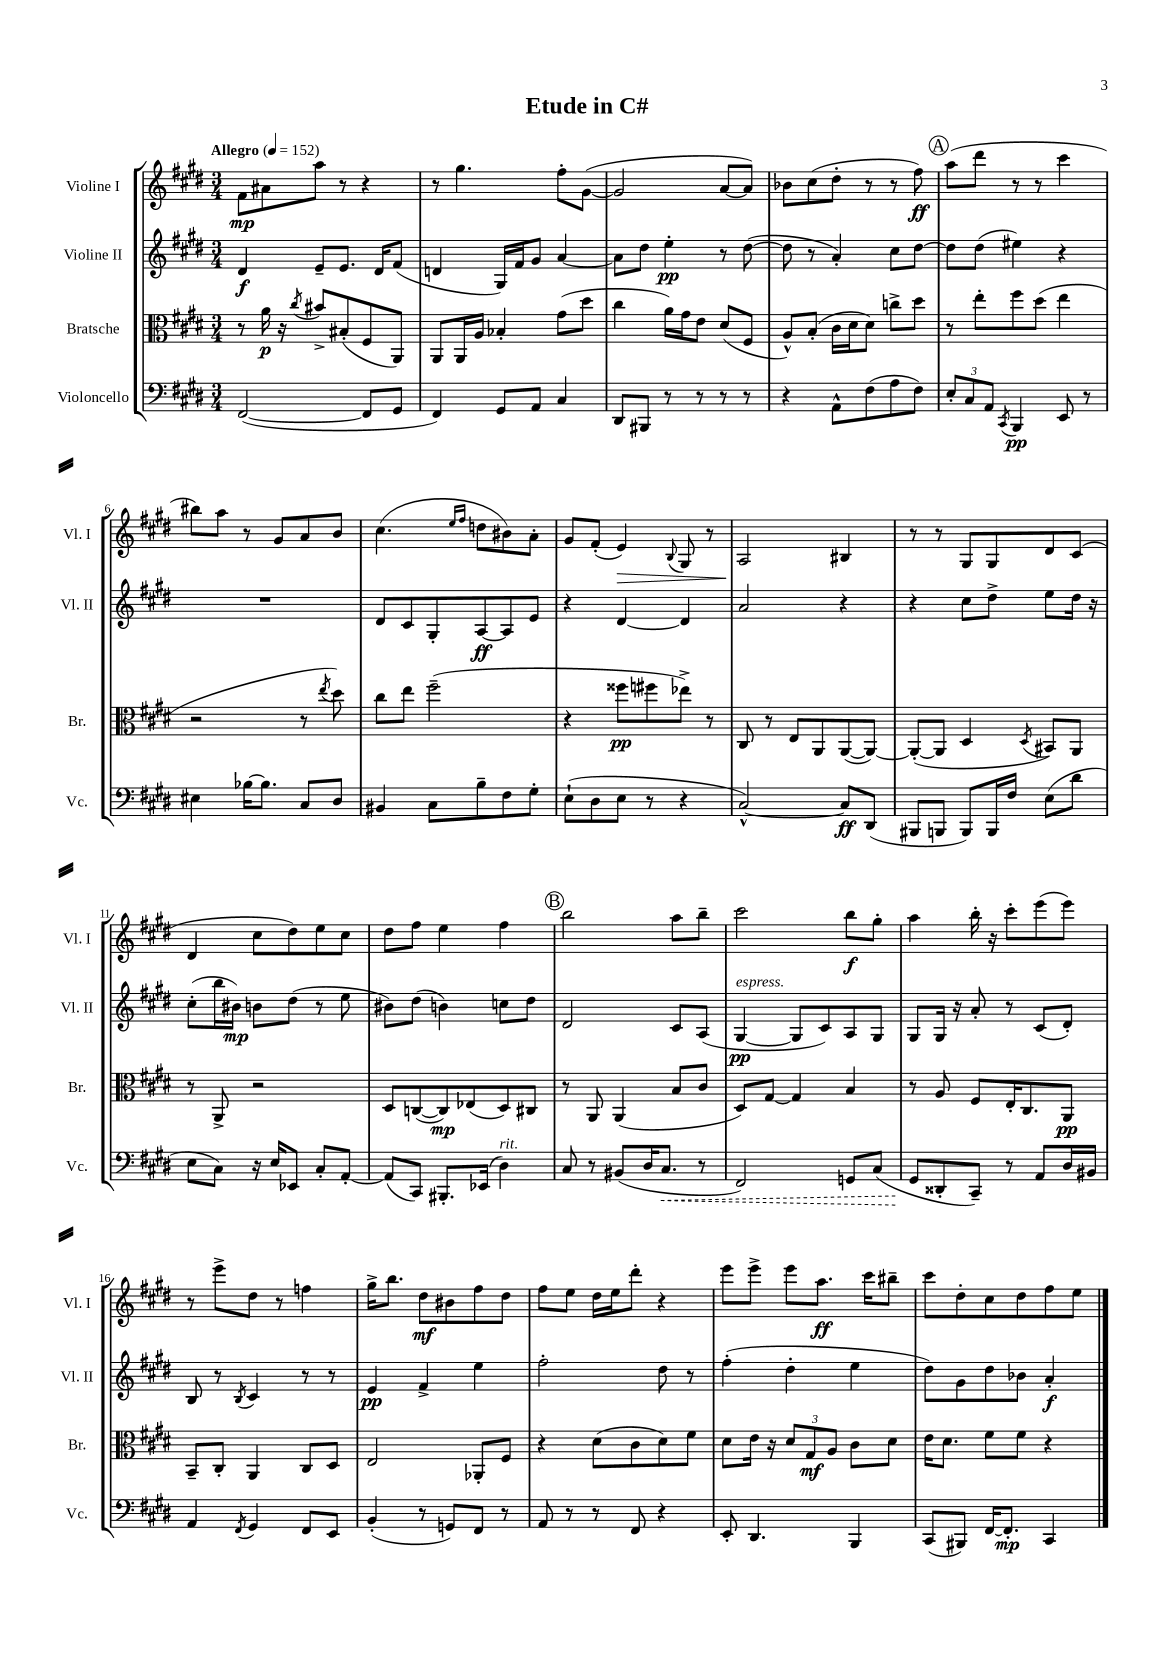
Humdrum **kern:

**kern	**dynam	**kern	**dynam	**kern	**dynam	**kern	**dynam
*part4	*part4	*part3	*part3	*part2	*part2	*part1	*part1
*staff4	*staff4	*staff3	*staff3	*staff2	*staff2	*staff1	*staff1
*I"Violoncello	*	*I"Bratsche	*	*I"Violine II	*	*I"Violine I	*
*I'Vc.	*	*I'Br.	*	*I'Vl. II	*	*I'Vl. I	*
*clefF4	*	*clefC3	*	*clefG2	*	*clefG2	*
*k[f#c#g#d#]	*	*k[f#c#g#d#]	*	*k[f#c#g#d#]	*	*k[f#c#g#d#]	*
*M3/4	*	*M3/4	*	*M3/4	*	*M3/4	*
*MM152	*	*MM152	*	*MM152	*	*MM152	*
=1	=1	=1	=1	=1	=1	=1	=1
!	!	!	!	!	!	!LO:TX:a:B:t=Allegro	!
([2FF#/	.	8r	.	4d#/	f	8f#\L	mp
.	.	16a\	p	.	.	8a#X\	.
.	.	16r	.	.	.	.	.
.	.	8qcc#/	.	.	.	.	.
.	.	8b#X^/L	.	8e~/L	.	8aa\J	.
.	.	(8B#X'/	.	8.e/J	.	8r	.
8FF#/L]	.	8F#/	.	.	.	4r	.
.	.	.	.	16d#/KL	.	.	.
8GG#/J	.	8AA/J)	.	(8f#/J	.	.	.
=2	=2	=2	=2	=2	=2	=2	=2
4FF#/)	.	8AA/L	.	4dn/	.	8r	.
.	.	16AA/L	.	.	.	4.gg#\	.
.	.	16A/JJ	.	.	.	.	.
8GG#/L	.	4B-X'/	.	16G#/LL)	.	.	.
.	.	.	.	16f#/J	.	.	.
8AA/J	.	.	.	8g#/J	.	.	.
4C#/	.	(8g#\L	.	[4a/	.	8ff#'\L	.
.	.	8dd#\J	.	.	.	([8g#\J	.
=3	=3	=3	=3	=3	=3	=3	=3
8DD#/L	.	4cc#\	.	8a\L]	.	2g#/]	.
8BBB#X/J	.	.	.	8dd#\J	.	.	.
8r	.	16a\LL)	.	4ee'\	pp	.	.
.	.	16g#\J	.	.	.	.	.
8r	.	8e\J	.	.	.	.	.
8r	.	(8d#/L	.	8r	.	[8a/L	.
8r	.	8F#/J	.	([8dd#\	.	8a/J])	.
=4	=4	=4	=4	=4	=4	=4	=4
4r	.	8A^^/L)	.	8dd#\]	.	8b-X\L	.
.	.	(8B'/J	.	8r	.	(8cc#\	.
8AA^^\L	.	16c#\LL	.	4a'/)	.	8dd#'\J	.
.	.	16d#\J	.	.	.	.	.
(8F#\	.	8d#\J)	.	.	.	8r	.
8A\	.	8ccn^\L	.	8cc#\L	.	8r	.
8F#\J)	.	8dd#\J	.	[8dd#\J	.	8ff#\)	ff
!!LO:REH:place=s1:t=A
=5	=5	=5	=5	=5	=5	=5	=5
12E'/L	.	8r	.	8dd#\L]	.	(8aa\L	.
12C#/	.	.	.	.	.	.	.
.	.	8ee'\L	.	(8dd#\J	.	8ddd#\J	.
12AA/J	.	.	.	.	.	.	.
8qCC#/	.	.	.	.	.	.	.
4BBB/	pp	8ff#\	.	4ee#X\)	.	8r	.
.	.	(8dd#\J	.	.	.	8r	.
8EE/	.	4ee\	.	4r	.	4ccc#\	.
8r	.	.	.	.	.	.	.
!!LO:LB:g=z
=6	=6	=6	=6	=6	=6	=6	=6
4E#X\	.	2r	.	2.r	.	8bb#X\L)	.
.	.	.	.	.	.	8aa\J	.
[16B-X\KL	.	.	.	.	.	8r	.
8.B-\J]	.	.	.	.	.	.	.
.	.	.	.	.	.	8g#/L	.
8C#/L	.	8r	.	.	.	8a/	.
.	.	8qee/	.	.	.	.	.
8D#/J	.	8dd#\)	.	.	.	8b/J	.
=7	=7	=7	=7	=7	=7	=7	=7
4BB#X/	.	8cc#\L	.	8d#/L	.	(4.cc#\	.
.	.	8ee\J	.	8c#/	.	.	.
8C#\L	.	(2ff#~\	.	8G#'/	.	.	.
.	.	.	.	.	.	16qqee/LL	.
.	.	.	.	.	.	16qqff#/JJ	.
8B~\	.	.	.	[8A/	ff	8ddn\L	.
8F#\	.	.	.	8A/]	.	8b#X\)	.
8G#'\J	.	.	.	8e/J	.	8a'\J	.
=8	=8	=8	=8	=8	=8	=8	=8
(8E`\L	.	4r	.	4r	.	8g#/L	.
8D#\	.	.	.	.	.	(8f#'/J	.
!	!	!	!	!	!	!	!LO:HP:b
8E\J	.	8ff##X\L	pp	[4d#/	.	4e/)	>
8r	.	8ff#X\	.	.	.	.	.
.	.	.	.	.	.	8qqB/	.
4r	.	8ee-X^\J)	.	4d#/]	.	8G#/	.
.	.	8r	.	.	.	8r	.
=9	=9	=9	=9	=9	=9	=9	=9
[2C#^^/)	.	8C#/	.	2a/	.	2A/	.
.	.	8r	.	.	.	.	.
.	.	8E/L	.	.	.	.	.
.	.	8AA/	.	.	.	.	.
8C#/L]	ff	([8AA/	.	4r	.	4B#X/	]
(8DD#/J	.	8AA/J_)	.	.	.	.	.
=10	=10	=10	=10	=10	=10	=10	=10
8BBB#X/L	.	(8AA'/L_	.	4r	.	8r	.
8BBBn/J	.	8AA/J]	.	.	.	8r	.
8BBB/L)	.	4D#/	.	8cc#\L	.	8G#/L	.
16BBB/L	.	.	.	8dd#^\J	.	8G#/	.
16F#/JJ	.	.	.	.	.	.	.
.	.	8qD#/	.	.	.	.	.
(8E\L	.	8BB#X/L)	.	8ee\L	.	8d#/	.
8d#\J	.	8AA/J	.	16dd#\Jk	.	(8c#/J	.
.	.	.	.	16r	.	.	.
!!LO:LB:g=z
=11	=11	=11	=11	=11	=11	=11	=11
8E\L	.	8r	.	(8cc#'\L	.	4d#/	.
8C#\J)	.	8AA^/	.	16bb\L	.	.	.
.	.	.	.	16b#X\JJ)	mp	.	.
16r	.	2r	.	8bn\L	.	8cc#\L	.
16E/KL	.	.	.	.	.	.	.
8EE-X/J	.	.	.	(8dd#\J	.	8dd#\)	.
8C#'/L	.	.	.	8r	.	8ee\	.
[8AA'/J	.	.	.	8ee\	.	8cc#\J	.
=12	=12	=12	=12	=12	=12	=12	=12
(8AA/L]	.	8D#/L	.	8b#X\L)	.	8dd#\L	.
8CC#/J)	.	([8Cn/	.	(8dd#\J	.	8ff#\J	.
8.BBB#X'/L	.	8C/])	mp	4bn\)	.	4ee\	.
.	.	(8E-X/	.	.	.	.	.
(16EE-X/Jk	.	.	.	.	.	.	.
!LO:TX:a:i:t=rit.	!	!	!	!	!	!	!
4D#\)	.	8D#/)	.	8ccn\L	.	4ff#\	.
.	.	8C#X/J	.	8dd#\J	.	.	.
!!LO:REH:place=s1:t=B
=13	=13	=13	=13	=13	=13	=13	=13
8C#/	.	8r	.	2d#/	.	2bb\	.
8r	.	8AA/	.	.	.	.	.
(8BB#X/L	.	(4AA/	.	.	.	.	.
16D#/K	.	.	.	.	.	.	.
!	!LO:HP:b	!	!	!	!	!	!
8.C#/J	<	.	.	.	.	.	.
.	.	8B/L	.	8c#/L	.	8aa\L	.
8r	.	8c#/J	.	(8A/J	.	8bb~\J	.
=14	=14	=14	=14	=14	=14	=14	=14
!	!	!	!	!LO:TX:a:i:t=espress.	!	!	!
2FF#/)	.	8D#/L)	.	[4G#/	pp	2ccc#\	.
.	.	[8G#/J	.	.	.	.	.
.	.	4G#/]	.	8G#/L]	.	.	.
.	.	.	.	8c#/)	.	.	.
8GGn/L	.	4B/	.	8A/	.	8bb\L	f
(8C#/J	.	.	.	8G#/J	.	8gg#'\J	.
=15	=15	=15	=15	=15	=15	=15	=15
8GG#/L	.	8r	.	8G#/L	.	4aa\	.
8DD##X'/	[	8A/	.	16G#/Jk	.	.	.
.	.	.	.	16r	.	.	.
8CC#~/J)	.	8F#/L	.	8a'/	.	16bb'\	.
.	.	.	.	.	.	16r	.
8r	.	16E'/K	.	8r	.	8ccc#'\L	.
.	.	8.C#/	.	.	.	.	.
8AA/L	.	.	.	(8c#/L	.	(8eee\	.
16D#/L	.	8AA/J	pp	8d#'/J)	.	8eee\J)	.
16BB#X/JJ	.	.	.	.	.	.	.
!!LO:LB:g=z
=16	=16	=16	=16	=16	=16	=16	=16
4AA/	.	8BB~/L	.	8B/	.	8r	.
.	.	8C#'/J	.	8r	.	8eee^\L	.
8qFF#/	.	.	.	8qB/	.	.	.
4GG#/	.	4AA/	.	4c#/	.	8dd#\J	.
.	.	.	.	.	.	8r	.
8FF#/L	.	8C#/L	.	8r	.	4ffn\	.
8EE/J	.	8D#/J	.	8r	.	.	.
=17	=17	=17	=17	=17	=17	=17	=17
(4BB'/	.	2E/	.	4e/	pp	16gg#^\KL	.
.	.	.	.	.	.	8.bb\J	.
8r	.	.	.	4f#^/	.	8dd#\L	mf
8GGn/L)	.	.	.	.	.	8b#X\	.
8FF#/J	.	8AA-X'/L	.	4ee\	.	8ff#\	.
8r	.	8F#/J	.	.	.	8dd#\J	.
=18	=18	=18	=18	=18	=18	=18	=18
8AA/	.	4r	.	2ff#'\	.	8ff#\L	.
8r	.	.	.	.	.	8ee\J	.
8r	.	(8d#\L	.	.	.	16dd#\LL	.
.	.	.	.	.	.	16ee\J	.
8FF#/	.	8c#\	.	.	.	8ddd#'\J	.
4r	.	8d#\)	.	8dd#\	.	4r	.
.	.	8f#\J	.	8r	.	.	.
=19	=19	=19	=19	=19	=19	=19	=19
8EE'/	.	8d#\L	.	(4ff#'\	.	8eee\L	.
4.DD#/	.	16e\Jk	.	.	.	8eee^\J	.
.	.	16r	.	.	.	.	.
.	.	12d#/L	.	4dd#'\	.	8eee\L	.
.	.	12G#/	mf	.	.	.	.
.	.	.	.	.	.	8.aa\J	ff
.	.	12A/J	.	.	.	.	.
4BBB/	.	8c#\L	.	4ee\	.	.	.
.	.	.	.	.	.	16ccc#\KL	.
.	.	8d#\J	.	.	.	8bb#X~\J	.
=20	=20	=20	=20	=20	=20	=20	=20
(8CC#/L	.	16e\KL	.	8dd#\L)	.	8ccc#\L	.
.	.	8.d#\J	.	.	.	.	.
8BBB#X/J)	.	.	.	8g#\	.	8dd#'\	.
[16FF#/KL	.	8f#\L	.	8dd#\	.	8cc#\	.
8.FF#'/J]	mp	.	.	.	.	.	.
.	.	8f#\J	.	8b-X\J	.	8dd#\	.
4CC#/	.	4r	.	4a'/	f	8ff#\	.
.	.	.	.	.	.	8ee\J	.
==	==	==	==	==	==	==	==
*-	*-	*-	*-	*-	*-	*-	*-
